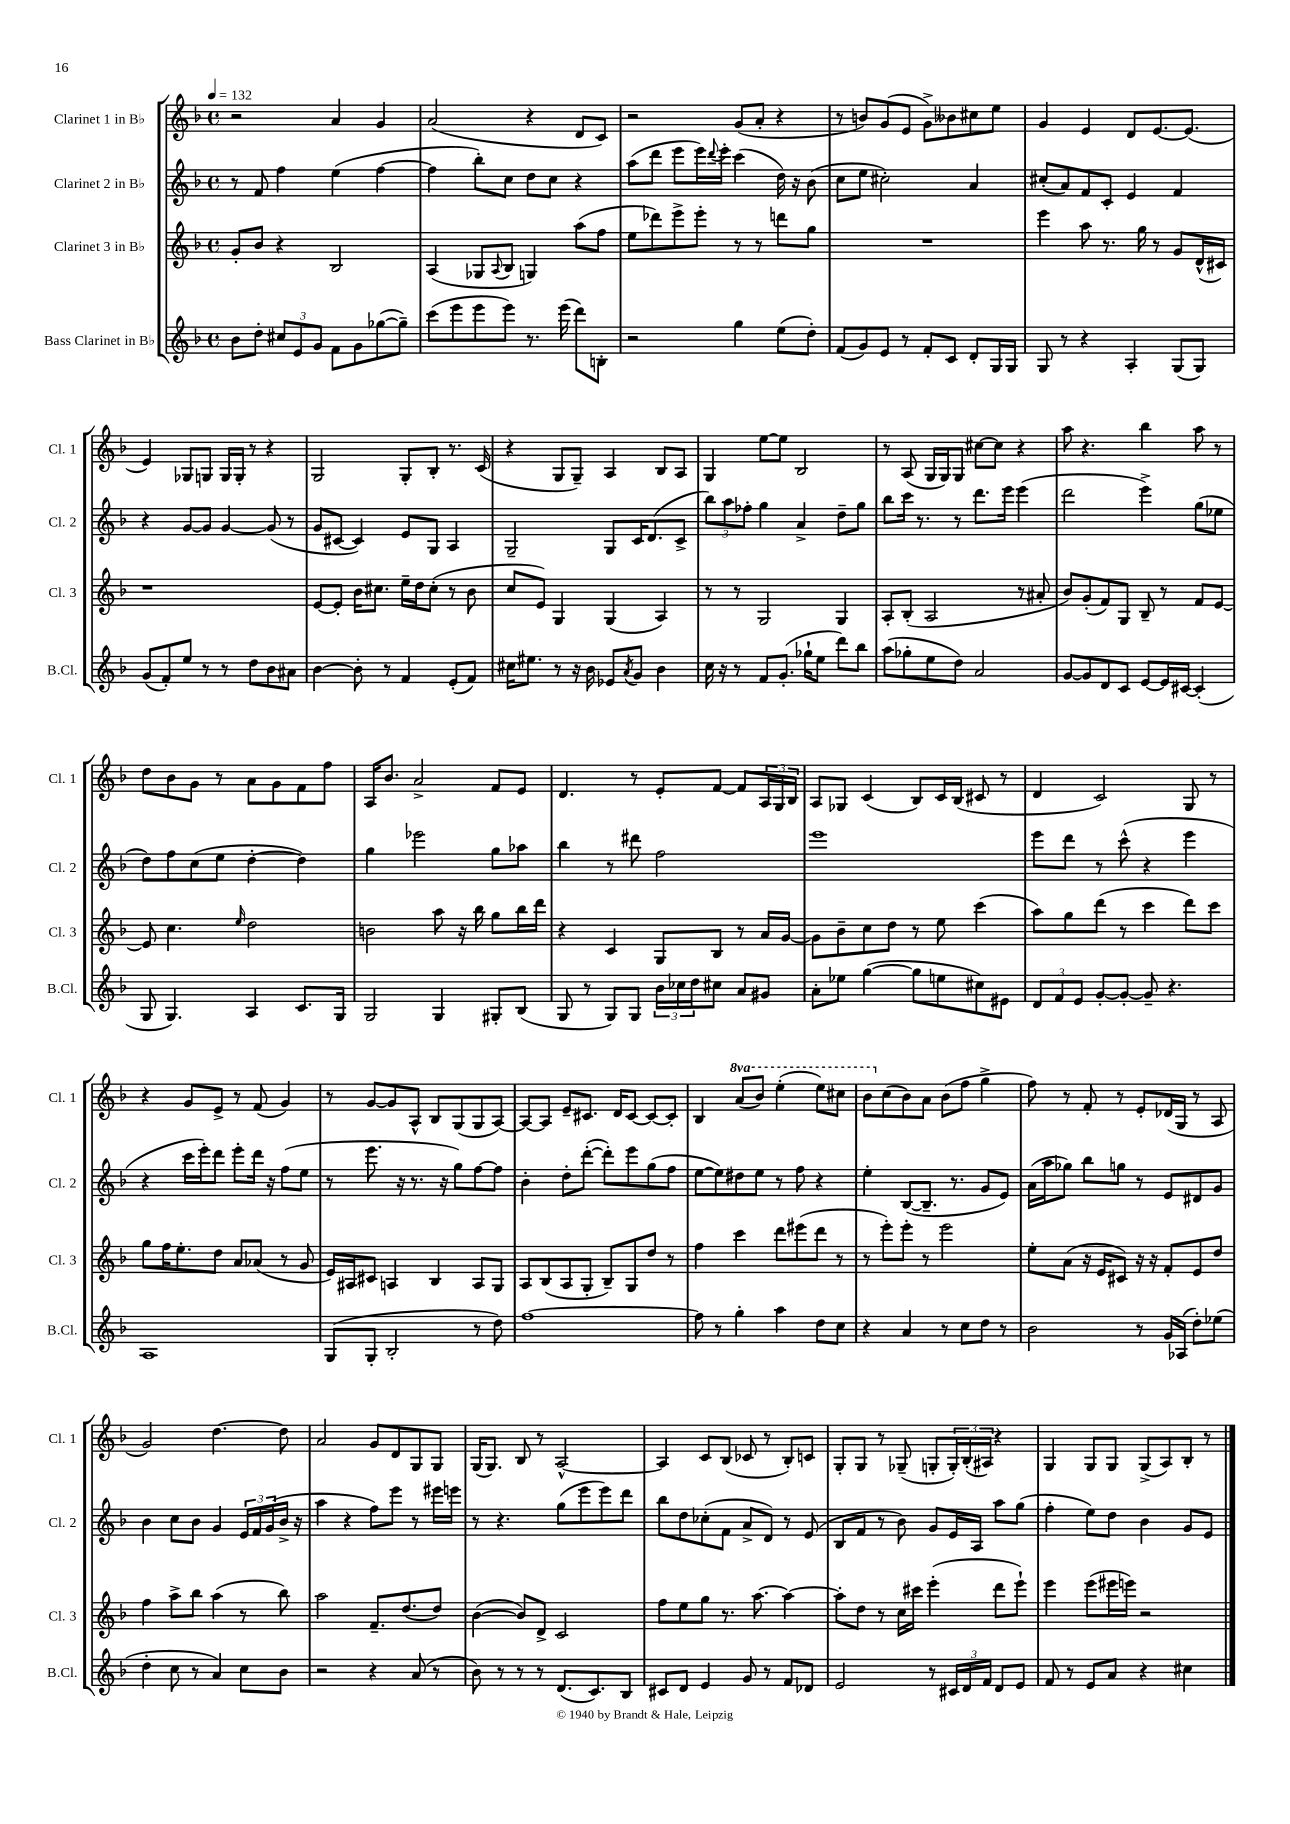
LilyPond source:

<<
\new StaffGroup <<
\new Staff = "s0" \with { instrumentName = "Clarinet 1 in Bb" shortInstrumentName = "Cl. 1" } {
    \clef treble \key f \major \defaultTimeSignature \time 4/4 \set Staff.ottavationMarkups = #ottavation-simple-ordinals \tempo 4 = 132
    r2 a'4 g'4 |
    a'2( r4 d'8 c'8) |
    r2 g'8( a'8-. r4 |
    r8 b'8) g'8( e'8 g'8->) beses'8 cis''8 e''8 |
    g'4 e'4 d'8 e'8.~ e'8.( |
    e'4) ges8 g8 g16 g16-. r8 r4 |
    g2 g8-. bes8-. r8. c'16( |
    r4 g8 g8--) a4 bes8 a8 |
    g4 e''8~ e''8 bes2 |
    r8 a8( g16 g16) g8 cis''8~ cis''8 r4 |
    a''8 r4. bes''4 a''8 r8 |
    d''8 bes'8 g'8 r8 a'8 g'8 f'8 f''8 |
    a16 bes'8. a'2-> f'8 e'8 |
    d'4. r8 e'8-. f'8~ f'8 \tuplet 3/2 { a16 g16 bes16 } |
    a8 ges8 c'4( bes8) c'16 bes16( cis'8 r8 |
    d'4 c'2) g8 r8 |
    r4 g'8 e'8-> r8 f'8( g'4) |
    r8 g'8~ g'8 a8-^ bes8 g8( g8 a8~) |
    a8~ a8 e'8-- cis'8. d'16 cis'8~ cis'8~ cis'8-. |
    bes4 \ottava #1 a''8( bes''8) e'''4-.( e'''8) cis'''8 |
    bes''8 \ottava #0 c''8( bes'8) a'8 bes'8( f''8 g''4-> |
    f''8) r8 f'8-. r8 e'8-. des'16( g16 r8 a8 |
    g'2) d''4.~ d''8 |
    a'2 g'8 d'8 g8 g8 |
    g16( g8.) bes8 r8 a2~-^ |
    a4 c'8 bes8( ces'8 r8 bes8-.) c'8 |
    g8-. g8 r8 ges8--( g8-. \tuplet 3/2 { g16-.) bes16-.( ais16) } r4 |
    g4 g8 g8 g8->( a8) bes8-. r8 \bar "|." |
}
\new Staff = "s1" \with { instrumentName = "Clarinet 2 in Bb" shortInstrumentName = "Cl. 2" } {
    \clef treble \key f \major \defaultTimeSignature \time 4/4
    r8 f'8 f''4 e''4( f''4~ |
    f''4 bes''8-.) c''8 d''8 c''8 r4 |
    a''8( d'''8 e'''8 e'''16) \appoggiatura { d'''8 } e'''16-. c'''4( d''16) r16 bes'8( |
    c''8 e''8 cis''2-.) a'4 |
    cis''8-.( a'8) f'8 c'8-. e'4 f'4 |
    r4 g'8~ g'8 g'4~ g'8( r8 |
    g'8 cis'8~ cis'4) e'8 g8 a4 |
    g2-- g8 c'16 d'8.( c'8-> |
    \tuplet 3/2 { bes''8) a''8 fes''8-. } g''4 a'4-> d''8-- g''8 |
    bes''8 c'''16 r8. r8 d'''8. e'''16 e'''4( |
    d'''2 e'''4->) g''8( ees''8 |
    d''8) f''8 c''8( e''8 d''4~-. d''4) |
    g''4 ees'''2 g''8 aes''8 |
    bes''4 r8 dis'''8 f''2 |
    e'''1 |
    e'''8 d'''8 r8 c'''8-^( r4 e'''4 |
    r4 c'''16 e'''16-.) d'''8 e'''8-. d'''16 r16 f''8( e''8 |
    r8 e'''8. r16 r8. r16 g''8) f''8~ f''8 |
    bes'4-. d''8-. d'''8~-.( d'''8-.) e'''8 g''8( f''8 |
    e''8~ e''8) dis''8 e''8 r8 f''8 r4 |
    e''4-. bes8~( bes8.-- r8. g'8 e'8) |
    a'16( a''16 ges''8) bes''8 g''8 r8 e'8 dis'8 g'8 |
    bes'4 c''8 bes'8 g'4 \tuplet 3/2 { e'16 f'16 g'16( } bes'16-> r16 |
    a''4 r4 f''8) e'''8 r8 eis'''16 e'''16 |
    r8 r4. g''8( e'''8 e'''8) d'''8 |
    bes''8 d''8 ces''8-.( f'8 a'8-> d'8) r8 e'8( |
    bes8 f'8 r8 bes'8) g'8 e'16 a16 a''8 g''8( |
    f''4-. e''8) d''8 bes'4 g'8 e'8 \bar "|." |
}
\new Staff = "s2" \with { instrumentName = "Clarinet 3 in Bb" shortInstrumentName = "Cl. 3" } {
    \clef treble \key f \major \defaultTimeSignature \time 4/4
    g'8-. bes'8 r4 bes2 |
    a4( ges8 \appoggiatura { a8 } bes8 g4) a''8( f''8 |
    e''8 des'''8) e'''8-> e'''8-. r8 r8 d'''8 g''8 |
    R1 |
    e'''4 a''8 r8. g''16 r8 g'8 d'16-^( cis'16) |
    r1 |
    e'8~ e'8-. bes'16 cis''8. e''16-- d''16 cis''8-.( r8 bes'8 |
    c''8 e'8) g4 g4( a4) |
    r8 r8 g2 g4 |
    a8-. bes8-.( a2 r8 ais'8-. |
    bes'8) g'8-.( f'8) g8 bes8-- r8 f'8 e'8~ |
    e'8 c''4. \grace { e''16 } d''2 |
    b'2 a''8 r16 bes''16 g''8 bes''16 d'''16 |
    r4 c'4 g8 bes8 r8 a'16 g'16~ |
    g'8 bes'8-- c''8 d''8 r8 e''8 c'''4( |
    a''8) g''8 d'''8( r8 c'''4 d'''8) c'''8 |
    g''8 f''16 e''8.-. d''8 a'8 aes'8( r8 g'8 |
    e'16) ais16 cis'8 a4 bes4 a8 g8 |
    a8 bes8( a8 g8-. bes8--) g8 d''8 r8 |
    f''4 c'''4 d'''8 eis'''8( d'''8 r8 |
    r8 e'''8-.) e'''8-. r8 e'''2 |
    e''8-. a'8( r16 e'16 cis'8) r16 r16 f'8-. e'8 d''8 |
    f''4 a''8-> bes''8 a''4( r8 bes''8) |
    a''2 f'8.-- d''8.( d''8) |
    bes'4~( bes'8) d'8-> c'2 |
    f''8 e''8 g''8 r8. a''8.~ a''4~ |
    a''8-. d''8 r8 c''16 cis'''16 e'''4-.( d'''8 e'''8-!) |
    e'''4 e'''8( eis'''16 e'''16) r2 \bar "|." |
}
\new Staff = "s3" \with { instrumentName = "Bass Clarinet in Bb" shortInstrumentName = "B.Cl." } {
    \clef treble \key f \major \defaultTimeSignature \time 4/4
    bes'8 d''8-. \tuplet 3/2 { cis''8 e'8 g'8 } f'8 g'8 ges''8~( ges''8--) |
    c'''8( e'''8 e'''8 e'''8) r8. e'''16( d'''8) b8-. |
    r2 g''4 e''8( d''8-.) |
    f'8( g'8) e'8 r8 f'8-. c'8 d'8-. g16 g16 |
    g8 r8 r4 a4-. g8( g8) |
    g'8( f'8-.) e''8 r8 r8 d''8 bes'8 ais'8 |
    bes'4~ bes'8-. r8 f'4 e'8-.( f'8) |
    cis''16 eis''8. r8 r16 bes'16 ees'8 \acciaccatura { a'8 } g'8 bes'4 |
    c''16 r16 r8 f'8 g'8.-.( ges''16-! e''8 d'''8) bes''8 |
    a''8( ges''8-. e''8 d''8) a'2 |
    g'8~ g'8 d'8 c'8 e'8~ e'16 cis'16~ cis'4-.( |
    g8 g4.) a4 c'8. g16 |
    g2 g4 gis8-. bes8( |
    g8 r8 g8) g8 \tuplet 3/2 { bes'16 ces''16 d''16 } cis''8 a'8 gis'8 |
    a'8-. ees''8 g''4~( g''8 e''8 cis''8) eis'8 |
    \tuplet 3/2 { d'8 f'8 e'8 } g'8~-. g'8~-. g'8-- r4. |
    a1 |
    g8( g8-. bes2-. r8 d''8) |
    f''1~ |
    f''8 r8 g''4-. a''4 d''8 c''8 |
    r4 a'4 r8 c''8 d''8 r8 |
    bes'2 r8 g'16 aes16( d''8-.) ees''8( |
    d''4-. c''8 r8 a'4) c''8 bes'8 |
    r2 r4 a'8( r8 |
    bes'8) r8 r8 r8 d'8.( c'8.) bes8 |
    cis'8 d'8 e'4 g'8 r8 f'8 des'8 |
    e'2 r8 \tuplet 3/2 { cis'16 d'16 f'16 } d'8 e'8 |
    f'8 r8 e'8 a'8 r4 cis''4 \bar "|." |
}
>>
>>
\layout { \context { \Score \remove "Bar_number_engraver" } }
